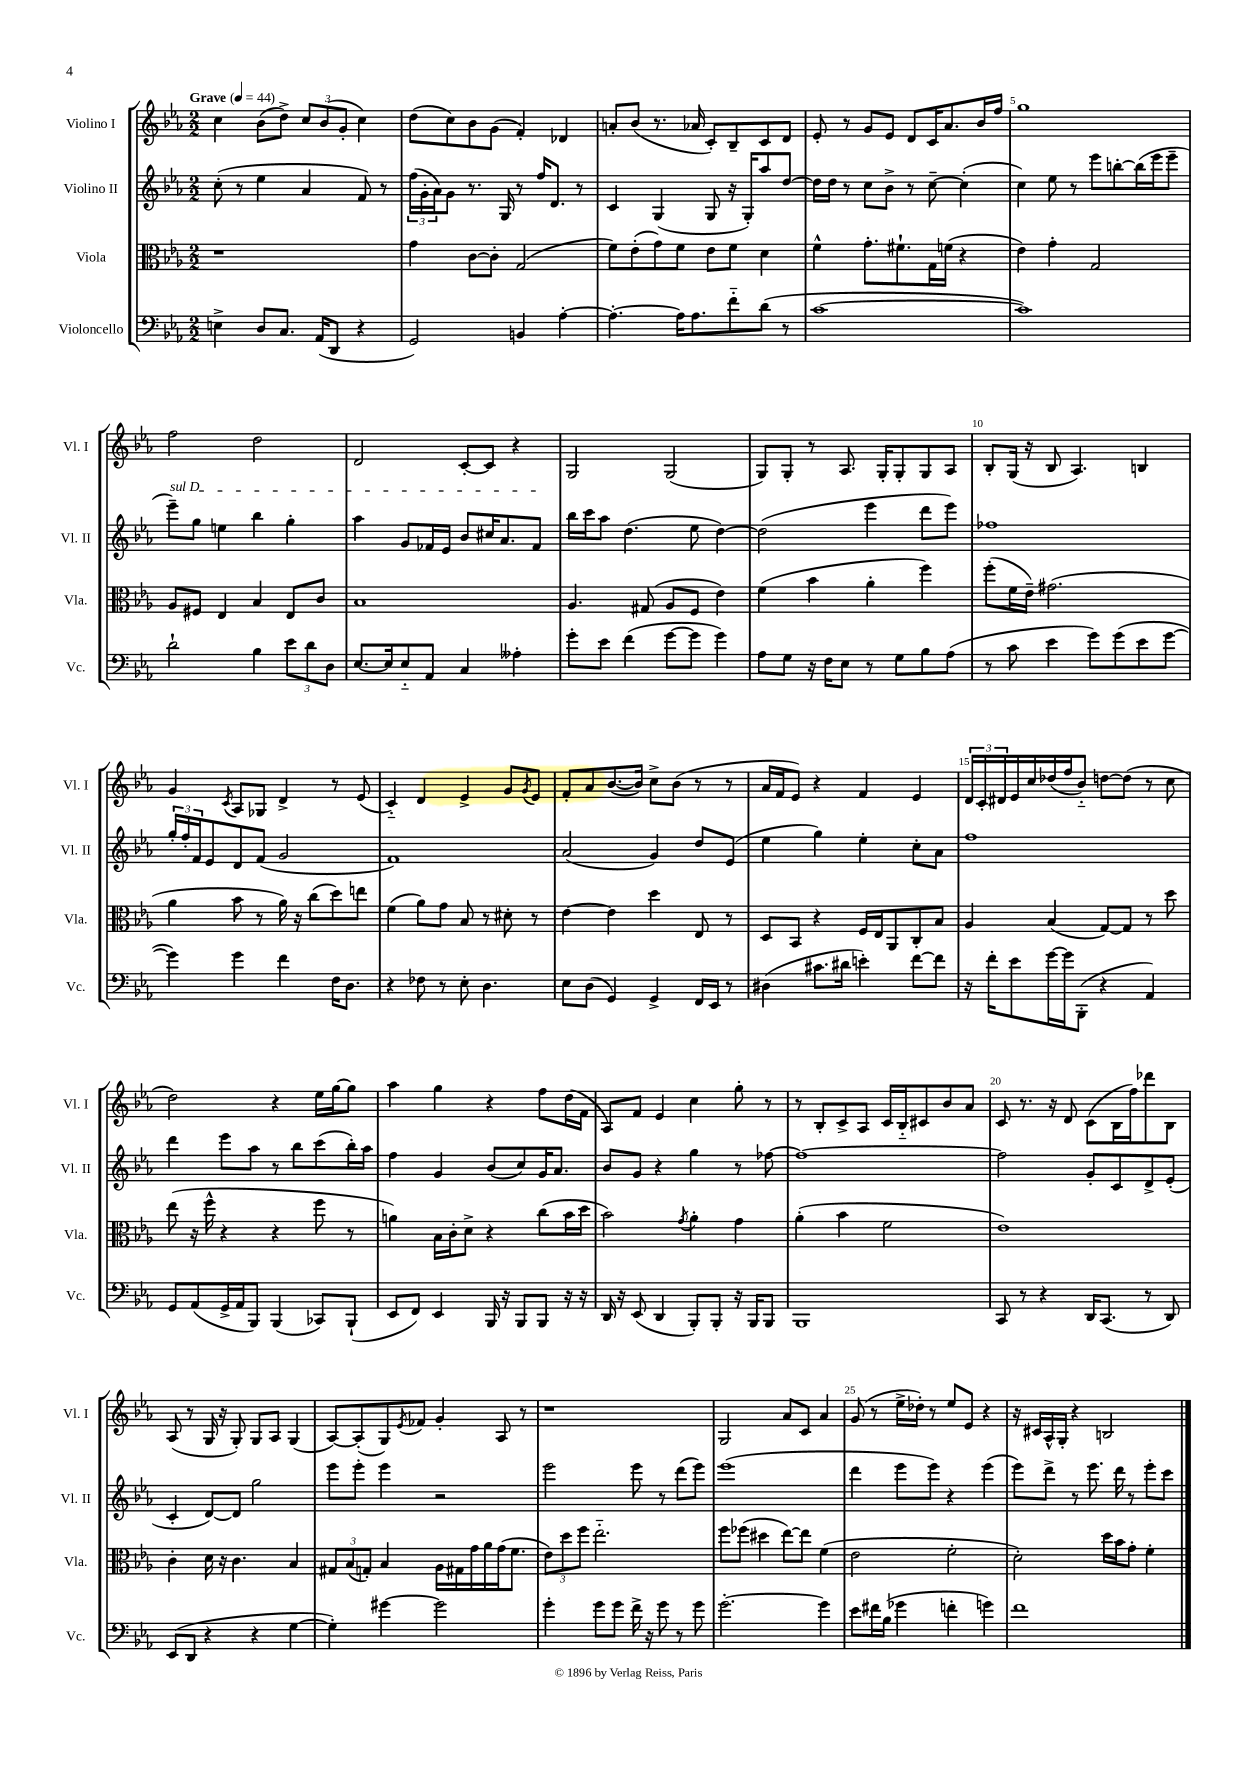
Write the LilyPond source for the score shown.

<<
\new StaffGroup <<
\new Staff = "s0" \with { instrumentName = "Violino I" shortInstrumentName = "Vl. I" } {
    \clef treble \key ees \major \numericTimeSignature \time 2/2 \tempo "Grave" 4 = 44
    c''4 bes'8( d''8->) \tuplet 3/2 { c''8 bes'8( g'8-. } c''4) |
    d''8( c''8) bes'8 g'8( f'4-.) des'4 |
    a'8-. bes'8( r8. aes'16 c'8-.) bes8-- c'8 d'8 |
    ees'8-. r8 g'8 ees'8 d'8 c'16 aes'8. bes'16 f''16 |
    g''1 |
    f''2 d''2 |
    d'2 c'8~-. c'8 r4 |
    g2 g2( |
    g8) g8-. r8 aes8. g16-. g8-. g8 aes8 |
    bes8-. g16( r16 bes8 aes4.) b4 |
    g'4 \acciaccatura { c'8 } aes8 ges8 d'4-> r8 ees'8( |
    c'4-_) d'4 ees'4-> g'8 \acciaccatura { g'8 } ees'8 |
    f'8-. aes'8 bes'8.~( bes'16) c''8-> bes'8( r8 r8 |
    aes'16 f'16 ees'8) r4 f'4 ees'4 |
    \tuplet 3/2 { d'16 c'16-. dis'16 } ees'16 c''16 des''16( f''16 bes'8-_) d''8~ d''8( r8 c''8 |
    d''2) r4 ees''16 g''16~ g''8 |
    aes''4 g''4 r4 f''8 d''16( f'16 |
    aes8) f'8 ees'4 c''4 g''8-. r8 |
    r8 bes8-. c'8-> aes8 c'16 bes16-_ cis'8 bes'8 aes'8 |
    c'8 r8. r16 d'8 c'8( bes16 f''16) des'''8 bes8 |
    aes8( r8 g16 r16 g8-.) g8 aes8 g4( |
    aes8~) aes8-.( g8) \acciaccatura { ees'8 } fes'8 g'4-. aes8 r8 |
    r1 |
    g2 aes'8 c'8 aes'4 |
    g'8( r8 ees''16-> des''16-.) r8 ees''8 ees'8 r4 |
    r16 cis'16 aes16-^ g16-. r4 b2 \bar "|." |
}
\new Staff = "s1" \with { instrumentName = "Violino II" shortInstrumentName = "Vl. II" } {
    \clef treble \key ees \major \numericTimeSignature \time 2/2
    c''8-.( r8 ees''4 aes'4 f'8) r8 |
    \tuplet 3/2 { f''16( g'16-. aes'16) } g'8 r8. g16 r8 f''16 d'8. r8 |
    c'4 g4( g8 r16 g16-.) aes''8 d''8~ |
    d''16 d''16 r8 c''8 bes'8-> r8 c''8~-- c''4-.( |
    c''4) ees''8 r8 ees'''8 b''8~-. b''16( ees'''16 ees'''8-- |
    \once \override TextSpanner.bound-details.left.text = \markup { \italic "sul D" } ees'''8--\startTextSpan) g''8 e''4 bes''4 g''4-. |
    aes''4 g'8 fes'16 ees'16 bes'8 cis''16 aes'8. fes'8\stopTextSpan |
    bes''16 c'''16 aes''8 d''4.( ees''8 d''4~) |
    d''2( ees'''4 d'''8 ees'''8) |
    fes''1 |
    \tuplet 3/2 { g''16-. f''16-. f'16 } ees'8 d'8 f'8( g'2 |
    f'1) |
    aes'2( g'4) d''8 ees'8( |
    ees''4 g''4) ees''4-. c''8-. aes'8 |
    f''1 |
    d'''4 ees'''8 aes''8 r8 bes''8 c'''8( bes''16-.) aes''16 |
    f''4 g'4 bes'8( c''8) g'16 aes'8. |
    bes'8 g'8 r4 g''4 r8 fes''8~ |
    fes''1~ |
    fes''2 g'8-. c'8 d'8-> ees'8-.( |
    c'4-. d'8~) d'8 g''2 |
    ees'''8 ees'''8-. ees'''4 r2 |
    ees'''2 ees'''8 r8 d'''8( ees'''8) |
    ees'''1( |
    d'''4 ees'''8 ees'''8) r4 ees'''4( |
    ees'''8) d'''8-> r8 ees'''8. d'''16 r8 ees'''8-. c'''8 \bar "|." |
}
\new Staff = "s2" \with { instrumentName = "Viola" shortInstrumentName = "Vla." } {
    \clef alto \key ees \major \numericTimeSignature \time 2/2
    r1 |
    g'4 c'8~ c'8-. g2( |
    f'8) ees'8-.( g'8) f'8 ees'8 f'8 d'4 |
    f'4-^ g'8.-. fis'8.-! g16 f'16( r4 |
    ees'4) g'4-. g2 |
    aes8 fis8 ees4 bes4 ees8 c'8 |
    bes1 |
    aes4. gis8( aes8 f8 ees'4) |
    f'4( bes'4 aes'4-. f''4) |
    f''8-.( f'16 ees'16--) gis'2.( |
    aes'4 bes'8 r8 aes'16) r16 c''8( d''8) e''8 |
    f'4( aes'8) g'8 bes8 r8 dis'8-. r8 |
    ees'4~ ees'4 d''4 ees8 r8 |
    d8 bes,8 r4 f16 ees16 aes,8 c8-. bes8 |
    aes4 bes4( g8~) g8 r8 d''8 |
    ees''8( r16 f''16-^ r4 r4 f''8 r8 |
    a'4) bes16 c'16-. d'8-> r4 c''8( bes'16 d''16 |
    bes'2) \acciaccatura { g'8 } aes'4-. g'4 |
    aes'4-.( bes'4 f'2 |
    ees'1) |
    c'4-. d'16 r16 c'4. bes4 |
    \tuplet 3/2 { gis8 bes8( g8-.) } bes4 aes16 gis16 g'16 aes'16 g'16( f'8. |
    \tuplet 3/2 { ees'8) d''8 f''8 } ees''2.-_ |
    f''8 fes''8( dis''4 ees''8~) ees''8 f'4( |
    ees'2 f'2-. |
    d'2-.) d''16 bes'16 g'8-. f'4-. \bar "|." |
}
\new Staff = "s3" \with { instrumentName = "Violoncello" shortInstrumentName = "Vc." } {
    \clef bass \key ees \major \numericTimeSignature \time 2/2
    e4-> d8 c8. aes,16( d,8 r4 |
    g,2) b,4 aes4~-. |
    aes4.~-. aes16 aes8. f'8-_ d'8( r8 |
    c'1~ |
    c'1) |
    d'2-! bes4 \tuplet 3/2 { ees'8 d'8 d8 } |
    ees8.~ ees16 ees8-_ aes,8 c4 aeses4-. |
    g'8-. ees'8 f'4( g'8~ g'8 g'4) |
    aes8 g8 r16 f16 ees8 r8 g8 bes8 aes8( |
    r8 c'8 ees'4 g'8) g'8( ees'8 g'8~ |
    g'4) g'4 f'4 f16 d8. |
    r4 fes8 r8 ees8-. d4. |
    ees8 d8( g,4) g,4-> f,16 ees,16 r8 |
    dis4( cis'8. dis'16 e'4-.) f'8~ f'8 |
    r16 f'16-. ees'8 g'16~ g'16 bes,,8-.( r4 aes,4) |
    g,8 aes,8( g,16-> aes,16 bes,,8) bes,,4( ces,8) bes,,8-!( |
    ees,8 f,8) ees,4 bes,,16 r16 bes,,8 bes,,8 r16 r16 |
    d,16 r16 ees,8( d,4 bes,,8-.) bes,,8-. r16 bes,,16 bes,,8 |
    bes,,1 |
    c,8 r8 r4 d,16 c,8.( r8 d,8) |
    ees,8( d,8 r4 r4 g4~ |
    g4-.) gis'4~ gis'2 |
    g'4-. g'8 g'8 f'16-> r16 g'8 r8 g'8 |
    g'2.~-. g'4 |
    ees'8 fis'16 bes16( ges'4 f'4-. g'4) |
    f'1 \bar "|." |
}
>>
>>
\layout { \context { \Score \override BarNumber.break-visibility = ##(#f #t #t) barNumberVisibility = #(every-nth-bar-number-visible 5) } }
